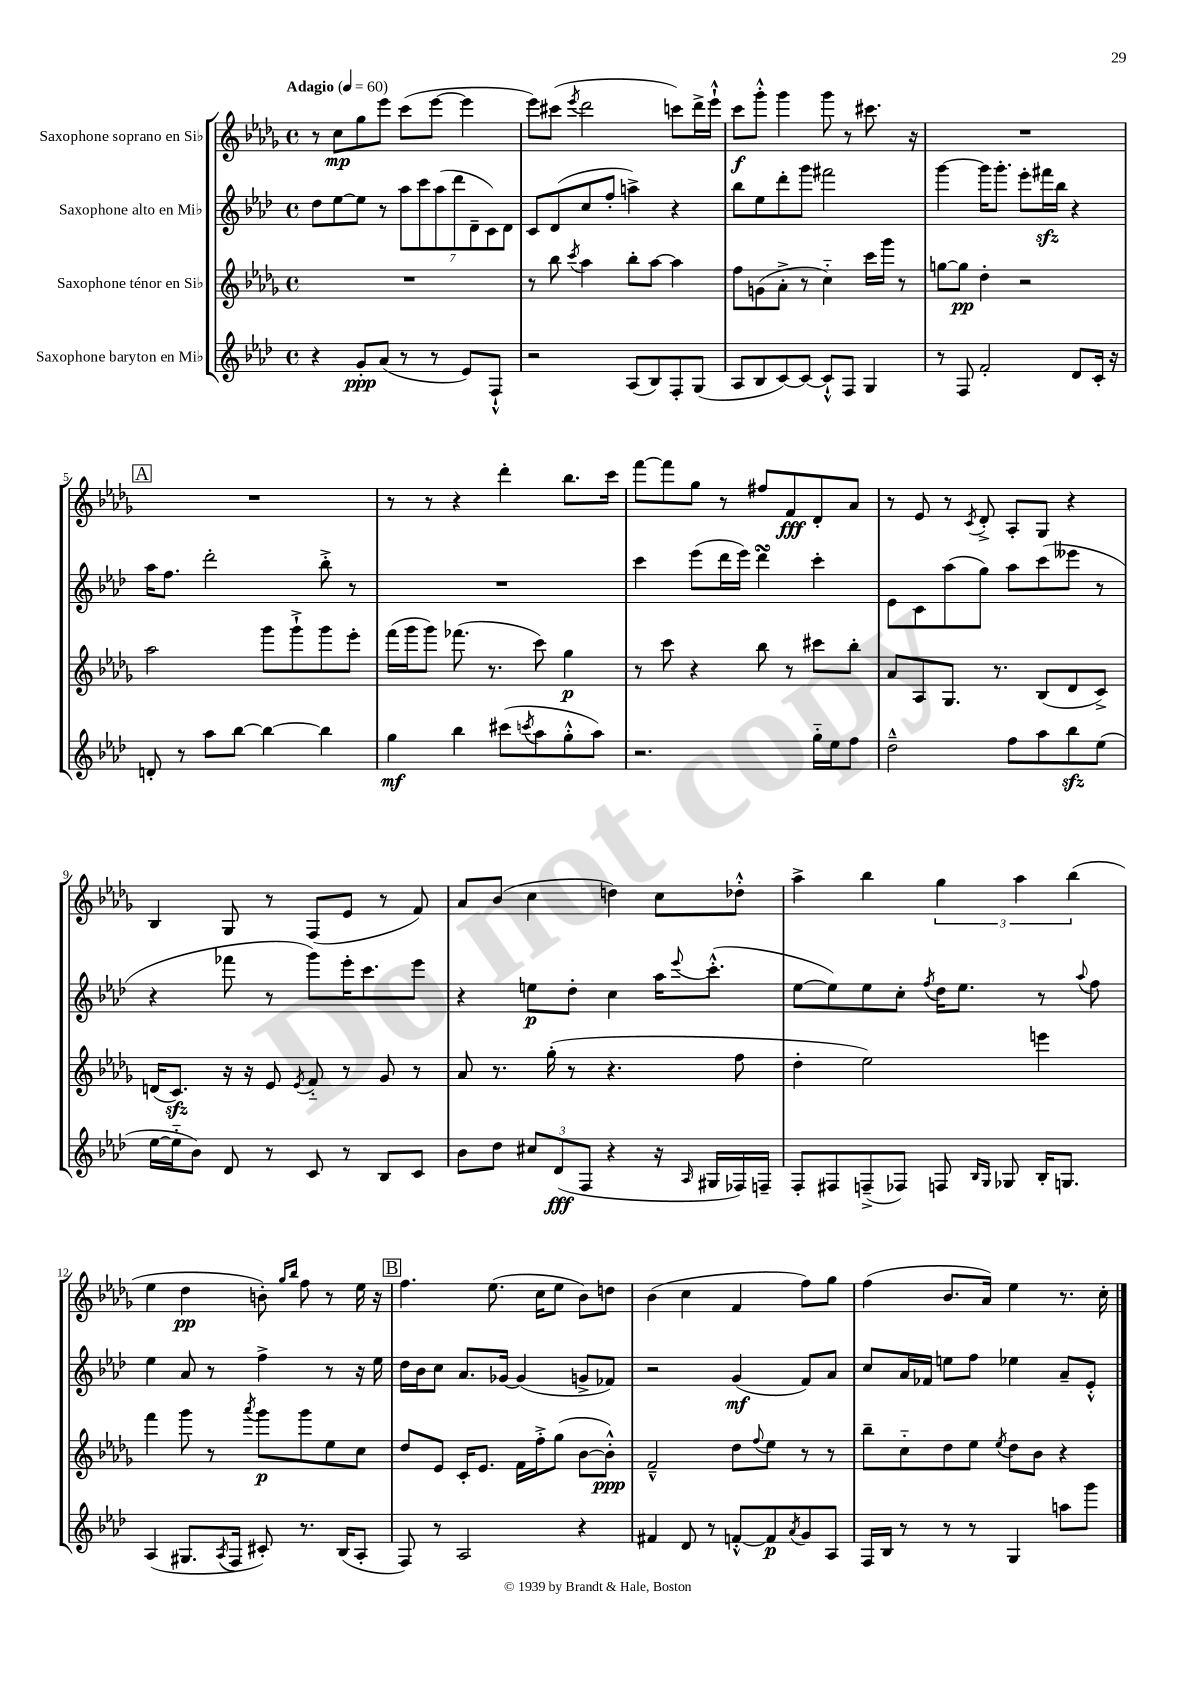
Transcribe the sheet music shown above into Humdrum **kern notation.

**kern	**dynam	**kern	**dynam	**kern	**dynam	**kern	**dynam
*part4	*part4	*part3	*part3	*part2	*part2	*part1	*part1
*staff4	*staff4	*staff3	*staff3	*staff2	*staff2	*staff1	*staff1
*I"Saxophone baryton en Mi♭	*	*I"Saxophone ténor en Si♭	*	*I"Saxophone alto en Mi♭	*	*I"Saxophone soprano en Si♭	*
*clefG2	*	*clefG2	*	*clefG2	*	*clefG2	*
*k[b-e-a-d-]	*	*k[b-e-a-d-g-]	*	*k[b-e-a-d-]	*	*k[b-e-a-d-g-]	*
*M4/4	*	*M4/4	*	*M4/4	*	*M4/4	*
*met(c)	*	*met(c)	*	*met(c)	*	*met(c)	*
*MM60	*	*MM60	*	*MM60	*	*MM60	*
=1	=1	=1	=1	=1	=1	=1	=1
!	!	!	!	!	!	!LO:TX:a:B:t=Adagio	!
4r	.	1r	.	8dd-\L	.	8r	.
.	.	.	.	[8ee-\	.	8cc\L	mp
8g'/L	ppp	.	.	8ee-\J]	.	8gg-\	.
(8a-/J	.	.	.	8r	.	8eee-\J	.
8r	.	.	.	14aa-\L	.	(8ccc\L	.
.	.	.	.	14ccc\	.	.	.
8r	.	.	.	.	.	[8eee-\J	.
.	.	.	.	(14aa-\	.	.	.
.	.	.	.	14ddd-\	.	.	.
8e-/L)	.	.	.	.	.	4eee-\]	.
.	.	.	.	14d-~\	.	.	.
.	.	.	.	14c\)	.	.	.
8F`^^/J	.	.	.	.	.	.	.
.	.	.	.	14d-\J	.	.	.
=2	=2	=2	=2	=2	=2	=2	=2
2r	.	8r	.	8c/L	.	8eee-\L)	.
.	.	8bb-\	.	(8d-/	.	(8ccc#X\J	.
.	.	8qccc/	.	.	.	8qeee-/	.
.	.	4aa-\	.	8cc/	.	2ddd-\	.
.	.	.	.	8ff'/J	.	.	.
(8A-/L	.	8bb-'\L	.	4aan^\)	.	.	.
8B-/)	.	[8aa-\J	.	.	.	.	.
8F'/	.	4aa-\]	.	4r	.	8cccn\L)	.
(8G/J	.	.	.	.	.	16ddd-^\L	.
.	.	.	.	.	.	16eee-`^^\JJ	.
=3	=3	=3	=3	=3	=3	=3	=3
8A-/L	.	8ff\L	.	8bb-\L	.	8ccc\L	f
8B-/	.	(8gn\	.	8ee-\	.	8ggg-'^^\J	.
[8c/)	.	8a-'^\J	.	8ddd-'\	.	4ggg-\	.
8c/J_	.	8r	.	8ggg\J	.	.	.
8c`^^/L]	.	4cc\)	.	2fff#X\	.	8ggg-\	.
8F/J	.	.	.	.	.	8r	.
4G/	.	16ccc\LL	.	.	.	8.ccc#X\	.
.	.	16ggg-\JJ	.	.	.	.	.
.	.	8r	.	.	.	.	.
.	.	.	.	.	.	16r	.
=4	=4	=4	=4	=4	=4	=4	=4
8r	.	[8ggn\L	.	[4ggg\	.	1r	.
8F/	.	8gg\J]	pp	.	.	.	.
2f'/	.	4dd-'\	.	16ggg\KL]	.	.	.
.	.	.	.	8.ggg'\J	.	.	.
.	.	2r	.	8eee-'\L	.	.	.
.	.	.	.	16fff#Xzz\L	.	.	.
.	.	.	.	16bb-\JJ	.	.	.
8d-/L	.	.	.	4r	.	.	.
16c'/Jk	.	.	.	.	.	.	.
16r	.	.	.	.	.	.	.
!!LO:LB:g=z
!!LO:REH:place=s1:t=A
=5	=5	=5	=5	=5	=5	=5	=5
8dn'/	.	2aa-\	.	16aa-\KL	.	1r	.
.	.	.	.	8.ff\J	.	.	.
8r	.	.	.	.	.	.	.
8aa-\L	.	.	.	2ddd-'\	.	.	.
[8bb-\J	.	.	.	.	.	.	.
4bb-\_	.	8ggg-\L	.	.	.	.	.
.	.	8ggg-`^\	.	.	.	.	.
4bb-\]	.	8ggg-\	.	8bb-'^\	.	.	.
.	.	8eee-'\J	.	8r	.	.	.
=6	=6	=6	=6	=6	=6	=6	=6
4gg\	mf	(16fff\LL	.	1r	.	8r	.
.	.	16ggg-\J	.	.	.	.	.
.	.	8ggg-\J)	.	.	.	8r	.
4bb-\	.	(8.fff-X\	.	.	.	4r	.
.	.	8.r	.	.	.	.	.
(8ccc#X\L	.	.	.	.	.	4ddd-'\	.
8qcccn/	.	.	.	.	.	.	.
8aa-\	.	8ccc\)	.	.	.	.	.
8gg'^^\	.	4gg-\	p	.	.	8.bb-\L	.
8aa-\J)	.	.	.	.	.	.	.
.	.	.	.	.	.	16ccc\Jk	.
=7	=7	=7	=7	=7	=7	=7	=7
2.r	.	8r	.	4ccc\	.	[8fff\L	.
.	.	8ccc\	.	.	.	8fff\]	.
.	.	4r	.	(8eee-\L	.	8gg-\J	.
.	.	.	.	16ddd-\L	.	8r	.
.	.	.	.	16eee-\JJ)	.	.	.
.	.	8bb-\	.	4ddd-sSSs\	.	8ff#X/L	.
.	.	8r	.	.	.	8f/	fff
16gg\LL	.	8ccc#X\L	.	4ccc'\	.	8d-'/	.
16ee-\J	.	.	.	.	.	.	.
8ff\J	.	8bb-'\J	.	.	.	8a-/J	.
=8	=8	=8	=8	=8	=8	=8	=8
2dd-~^^\	.	8a-/L	.	8e-\L	.	8r	.
.	.	8A-/	.	8c\	.	8e-/	.
.	.	8.G-/J	.	(8aa-\	.	8r	.
.	.	.	.	.	.	8qc/	.
.	.	.	.	8gg\J)	.	8d-'^/	.
.	.	8.r	.	.	.	.	.
8ff\L	.	.	.	8aa-\L	.	8A-'/L	.
8aa-\	.	(8B-/L	.	(8ccc\	.	8G-/J	.
8bb-zz\	.	8d-/	.	8eee--X\J	.	4r	.
(8ee-\J	.	8c^/J)	.	8r	.	.	.
!!LO:LB:g=z
=9	=9	=9	=9	=9	=9	=9	=9
[16ee-\LL	.	(16dn/KL	.	4r	.	4B-/	.
16ee-\J]	.	8.czz/J)	.	.	.	.	.
8b-\J)	.	.	.	.	.	.	.
8d-/	.	16r	.	8fff-X\	.	8G-/	.
.	.	16r	.	.	.	.	.
8r	.	8e-/	.	8r	.	8r	.
.	.	8qe-/	.	.	.	.	.
8c/	.	8f/	.	8ggg\L)	.	(8F/L	.
8r	.	8r	.	16eee-'\K	.	8e-/J	.
.	.	.	.	8.ccc\	.	.	.
8B-/L	.	8g-/	.	.	.	8r	.
8c/J	.	8r	.	8eee-\J	.	8f/)	.
=10	=10	=10	=10	=10	=10	=10	=10
8b-\L	.	8a-/	.	4r	.	8a-/L	.
8dd-\J	.	8.r	.	.	.	(8b-/J	.
12cc#X/L	.	.	.	8een\L	p	4cc\	.
.	.	(16gg-'\	.	.	.	.	.
(12d-/	fff	.	.	.	.	.	.
.	.	8r	.	8dd-'\J	.	.	.
12F/J	.	.	.	.	.	.	.
4r	.	4.r	.	4cc\	.	4ddn\)	.
16r	.	.	.	16aa-\KL	.	8cc\L	.
16qqA-/	.	.	.	8qqeee-/	.	.	.
16G#X/LL	.	.	.	(8.ccc'^^\J	.	.	.
16F-X/)	.	8ff\	.	.	.	8dd-X'^^\J	.
16Fn~/JJ	.	.	.	.	.	.	.
=11	=11	=11	=11	=11	=11	=11	=11
8F'/L	.	4dd-'\	.	[8ee-\L	.	4aa-^\	.
8F#X/	.	.	.	8ee-\])	.	.	.
(8Fn~^/	.	2ee-\)	.	8ee-\	.	4bb-\	.
8F-X/J)	.	.	.	8cc'\J	.	.	.
.	.	.	.	8qff/	.	.	.
8Fn/	.	.	.	16dd-\KL	.	6gg-\	.
.	.	.	.	8.ee-\J	.	.	.
16qqB-/LL	.	.	.	.	.	.	.
16qqG/JJ	.	.	.	.	.	.	.
8G-X/	.	.	.	.	.	.	.
.	.	.	.	.	.	6aa-\	.
16B-'/KL	.	4eeen\	.	8r	.	.	.
8.Gn/J	.	.	.	.	.	.	.
.	.	.	.	.	.	(6bb-\	.
.	.	.	.	8qqaa-/	.	.	.
.	.	.	.	8ff\	.	.	.
!!LO:LB:g=z
=12	=12	=12	=12	=12	=12	=12	=12
(4A-/	.	4fff\	.	4ee-\	.	4ee-\	.
8.G#X/L	.	8ggg-\	.	8a-/	.	4dd-\	pp
.	.	8r	.	8r	.	.	.
8qA-/	.	.	.	.	.	.	.
16F/Jk	.	.	.	.	.	.	.
.	.	8qaaa-/	.	.	.	.	.
8c#X'/)	.	8ggg-\L	p	4ff^\	.	8bn'\)	.
.	.	.	.	.	.	16qqgg-/LL	.
.	.	.	.	.	.	16qqbb-/JJ	.
8.r	.	8ggg-\	.	.	.	8ff\	.
.	.	8ee-\	.	8r	.	8r	.
(16B-/KL	.	.	.	.	.	.	.
8A-'/J	.	8cc\J	.	16r	.	16ee-\	.
.	.	.	.	16ee-\	.	16r	.
!!LO:REH:place=s1:t=B
=13	=13	=13	=13	=13	=13	=13	=13
8F/)	.	8dd-/L	.	16dd-\LL	.	4.ff\	.
.	.	.	.	16b-\J	.	.	.
8r	.	8e-/J	.	8cc\J	.	.	.
2A-/	.	16c'/KL	.	8.a-/L	.	.	.
.	.	8.e-/J	.	.	.	.	.
.	.	.	.	.	.	(8.ee-\	.
.	.	.	.	[16g-X/Jk	.	.	.
.	.	16f\LL	.	(4g-/]	.	.	.
.	.	16ff'^\J	.	.	.	16cc\KL	.
.	.	(8gg-\J	.	.	.	8ee-\J	.
4r	.	[8b-\L	.	8gn^/L	.	8b-\L)	.
.	.	8b-'^^\J])	ppp	8f-X/J)	.	8ddn\J	.
=14	=14	=14	=14	=14	=14	=14	=14
4f#X/	.	2f~^^/	.	2r	.	(4b-\	.
8d-/	.	.	.	.	.	4cc\	.
8r	.	.	.	.	.	.	.
[8fn'^^/L	.	8dd-\L	.	(4g/	mf	4f/	.
.	.	8qqff/	.	.	.	.	.
8f/]	p	8ee-\J	.	.	.	.	.
8qa-/	.	.	.	.	.	.	.
8g/	.	8r	.	8f/L)	.	8ff\L)	.
8A-/J	.	8r	.	8a-/J	.	8gg-\J	.
=15	=15	=15	=15	=15	=15	=15	=15
16F/LL	.	8bb-~\L	.	8cc/L	.	(4ff\	.
16B-/JJ	.	.	.	.	.	.	.
8r	.	8cc\	.	16a-/L	.	.	.
.	.	.	.	16f-X/JJ	.	.	.
8r	.	8dd-\	.	8een\L	.	8.b-/L	.
8r	.	8ee-\J	.	8ff\J	.	.	.
.	.	.	.	.	.	16a-/Jk)	.
.	.	8qee-/	.	.	.	.	.
4G/	.	8dd-\L	.	4ee-X\	.	4ee-\	.
.	.	8b-\J	.	.	.	.	.
8aan\L	.	4r	.	8a-~/L	.	8.r	.
8ggg\J	.	.	.	8e-'^^/J	.	.	.
.	.	.	.	.	.	16cc'\	.
==	==	==	==	==	==	==	==
*-	*-	*-	*-	*-	*-	*-	*-
